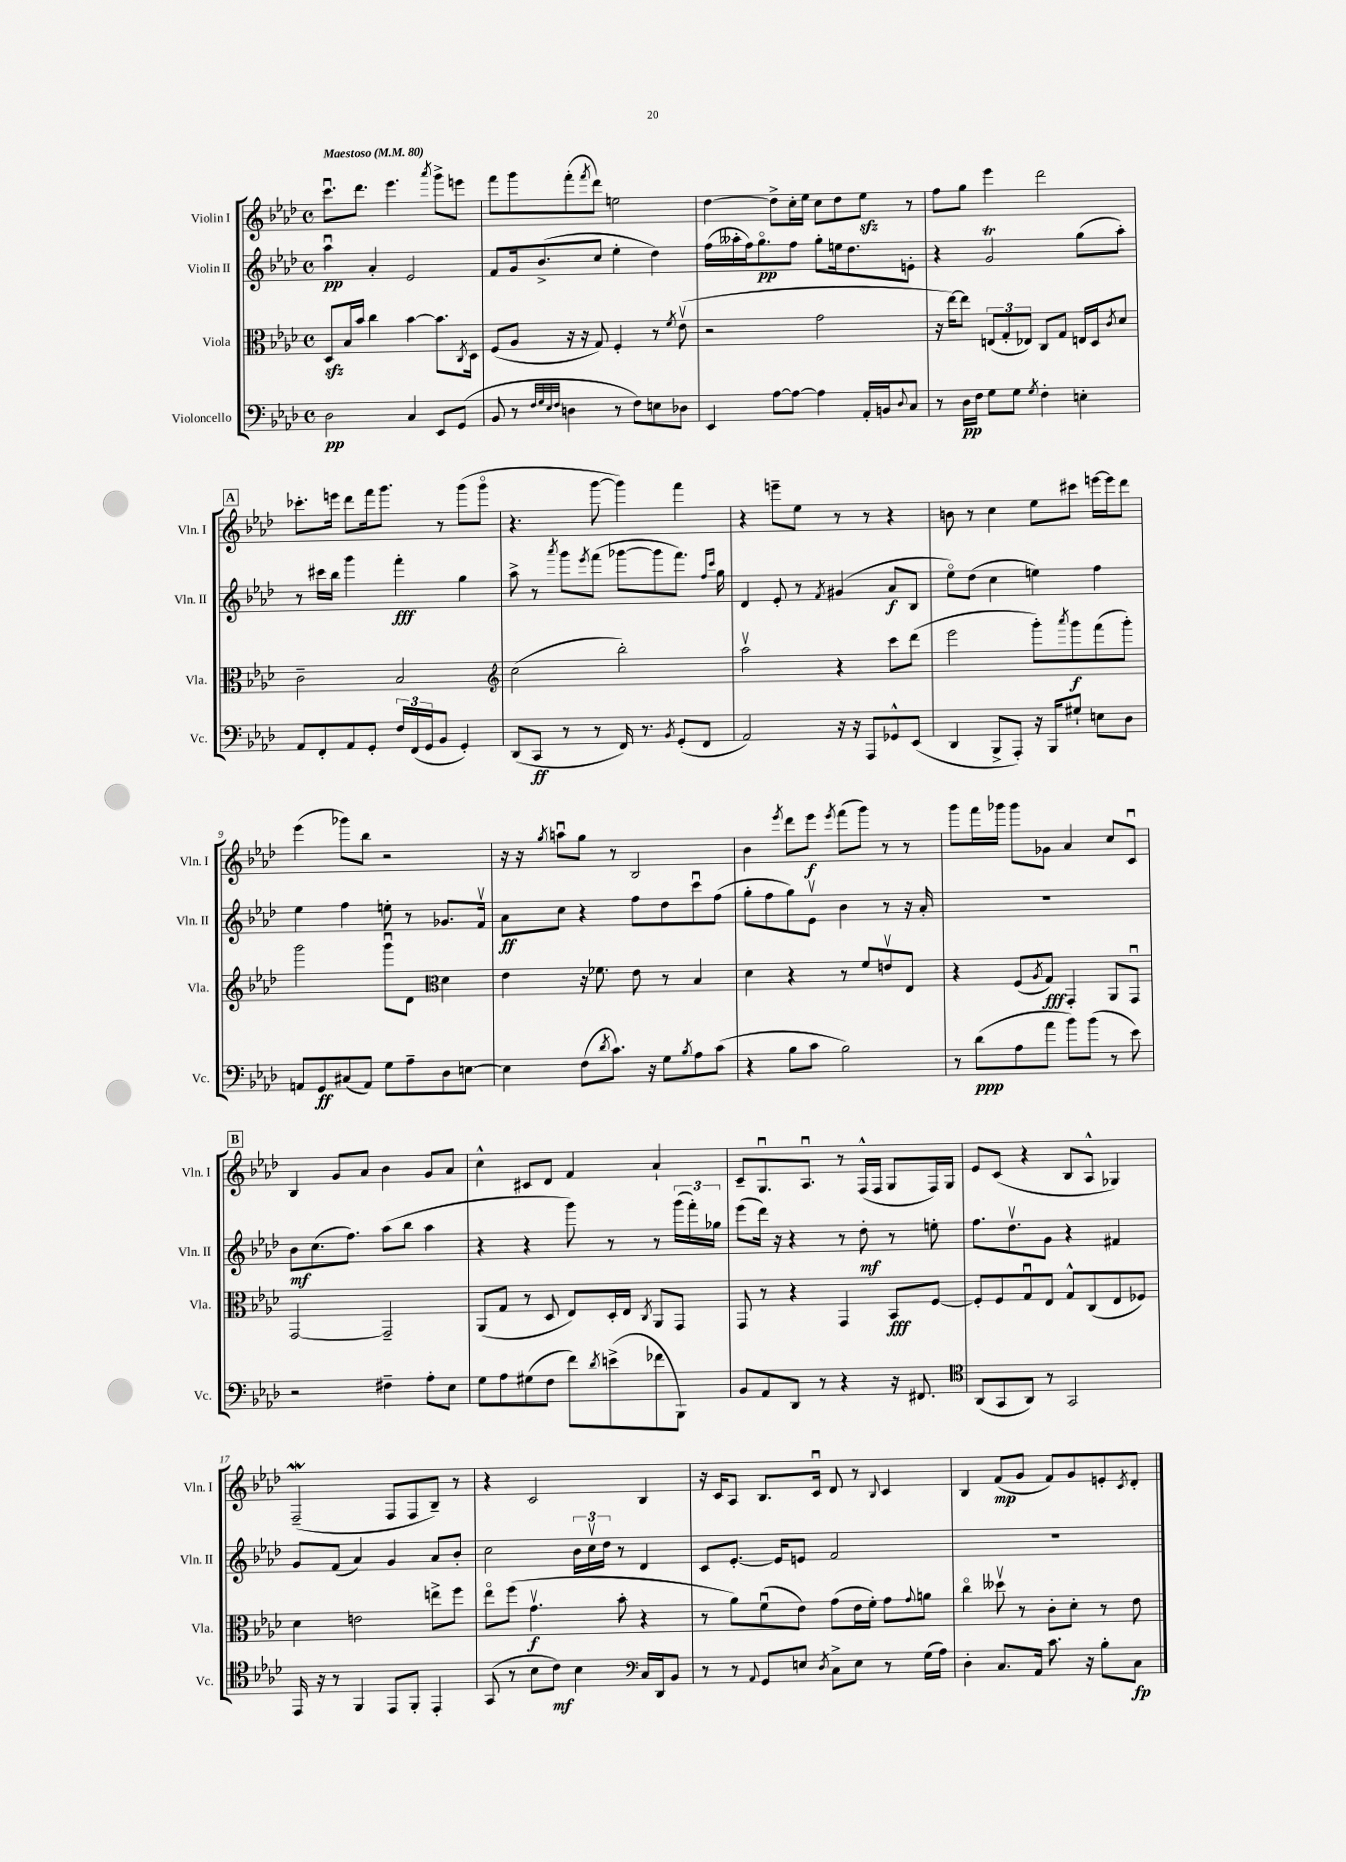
<<
\new StaffGroup <<
\new Staff = "s0" \with { instrumentName = "Violin I" shortInstrumentName = "Vln. I" } {
    \clef treble \key aes \major \defaultTimeSignature \time 4/4 \tempo "Maestoso" 4 = 80
    c'''8.\downbow des'''8. ees'''4. \acciaccatura { aes'''8 } g'''8-> e'''8 |
    f'''8 g'''8 f'''8-.( \acciaccatura { f'''8 } des'''8) e''2 |
    des''4~ des''8-> c''16-. ees''16 c''8 des''8 ees''8\sfz r8 |
    f''8 g''8 ees'''4 des'''2 |
    \mark \markup { \box "A" } ces'''8.-. e'''16 des'''8 f'''16 g'''8. r8 g'''8( g'''8\flageolet |
    r4. g'''8~ g'''4) f'''4 |
    r4 e'''8-- ees''8 r8 r8 r4 |
    b'8 r8 c''4 ees''8 cis'''8 e'''16~ e'''16 des'''8 |
    ees'''4( ges'''8) bes''8 r2 |
    r16 r16 \acciaccatura { g''8 } a''8\downbow g''8 r8 bes2 |
    bes'4 \acciaccatura { ees'''8 } des'''8 ees'''8\f \acciaccatura { ees'''8 } f'''8( g'''8) r8 r8 |
    g'''8 f'''16 ges'''16 ges'''8 ges'8 aes'4 c''8 c'8\downbow |
    \mark \markup { \box "B" } bes4 g'8 aes'8 bes'4 g'8 aes'8 |
    c''4-^ cis'8 des'8 f'4 aes'4-! |
    c'8-- g8.\downbow aes8.\downbow r8 f16-^( f16 g8 f16) g16 |
    ees'8 c'8( r4 bes8 aes8-^ ges4) |
    f2--\mordent( f8 f8 bes8--) r8 |
    r4 c'2 bes4 |
    r16 c'16 aes8 bes8. c'16\downbow des'8 r8 \appoggiatura { bes8 } c'4 |
    bes4 f'8\mp( g'8 f'8) g'8 e'8-. \acciaccatura { c'8 } des'8-. \bar "|." |
}
\new Staff = "s1" \with { instrumentName = "Violin II" shortInstrumentName = "Vln. II" } {
    \clef treble \key aes \major \defaultTimeSignature \time 4/4
    aes''4\downbow\pp aes'4-. ees'2 |
    f'8 g'16 bes'8.->( c''8 ees''4-. des''4) |
    f''16( aeses''16-. f''16) g''8.\flageolet\pp f''8 g''8-. e''16 des''8. e'8-. |
    r4 g'2\trill g''8( aes''8-.) |
    \mark \markup { \box "A" } r8 cis'''16 bes''16 g'''4 f'''4-.\fff g''4 |
    aes''8-> r8 \acciaccatura { aes'''8 } g'''8 \acciaccatura { ees'''8 } f'''8( ges'''8~ ges'''8 f'''8.) \grace { f''16 c'''16 } g''16 |
    des'4 ees'8-. r8 \acciaccatura { f'8 } gis'4( aes'8\f bes8 |
    ees''8\flageolet) des''8( c''4 e''4) f''4 |
    ees''4 f''4 e''8-. r8 ges'8. f'16\upbow |
    aes'8\ff c''8 r4 f''8 des''8 c'''8\downbow f''8( |
    g''8-. f''8 g''8) ees'8\upbow bes'4 r8 r16 aes'16-. |
    R1 |
    \mark \markup { \box "B" } bes'8\mf c''8.( f''8.) aes''8( bes''8 aes''4 |
    r4 r4 g'''8) r8 r8 \tuplet 3/2 { g'''16( f'''16-.) ges''16 } |
    ees'''8( des'''16) r16 r4 r8 des''8-.\mf r8 e''8-. |
    f''8. des''8.\upbow g'8 r4 fis'4 |
    g'8 f'8( aes'4) g'4 aes'8 bes'8-. |
    c''2 \tuplet 3/2 { bes'16 c''16\upbow des''16 } r8 des'4 |
    c'8 ees'8.~-. ees'16 e'8 f'2 |
    R1 \bar "|." |
}
\new Staff = "s2" \with { instrumentName = "Viola" shortInstrumentName = "Vla." } {
    \clef alto \key aes \major \defaultTimeSignature \time 4/4
    des8\sfz bes16 bes'16 c''4 bes'4~ bes'8. \acciaccatura { c8 } des16 |
    f8( aes8 r16 r16 g8) f4-. r8 \acciaccatura { f'8 } ees'8\upbow( |
    r2 g'2 |
    r16 ees''16~) ees''8 \tuplet 3/2 { e8( g8-. ees8) } c8 g8 e16 des16 \acciaccatura { c'8 } des'8 |
    \mark \markup { \box "A" } c'2-- bes2 |
    \clef treble c''2( bes''2-.) |
    aes''2\upbow r4 c'''8 des'''8( |
    ees'''2 g'''8-.) \acciaccatura { aes'''8 } g'''8\f f'''8( g'''8-.) |
    g'''2 g'''8\downbow des'8 \clef alto des'4 |
    ees'4 r16 fes'8. ees'8 r8 bes4 |
    des'4 r4 r8 f'8 e'8\upbow ees8 |
    r4 f8( \acciaccatura { aes8 } g8\fff) g,4-. aes,8 g,8\downbow |
    \mark \markup { \box "B" } g,2~ g,2-- |
    aes,8( g8 r8 des8 ees8) des16-. ees16 \acciaccatura { c8 } aes,8 g,8 |
    g,8 r8 r4 g,4 bes,8\fff f8~ |
    f8-. f8 g8\downbow ees8 g8-^ c8( ees8 fes8) |
    des'4 e'2 e''8-> f''8 |
    ees''8\flageolet f''8( g'4.\upbow\f bes'8-. r4 |
    r8 aes'8) f'8\downbow( ees'8) g'8( ees'16 f'16-.) g'8 \appoggiatura { g'8 } a'8 |
    c''4\flageolet deses''8\upbow r8 c'8-. des'8-. r8 ees'8 \bar "|." |
}
\new Staff = "s3" \with { instrumentName = "Violoncello" shortInstrumentName = "Vc." } {
    \clef bass \key aes \major \defaultTimeSignature \time 4/4
    des2\pp c4 ees,8 g,8( |
    bes,8 r8 \grace { f32 g32 ees32 f32 } d4 r8 f8) e8 des8 |
    ees,4 aes8~ aes8~ aes4 aes,16-. b,16 \appoggiatura { des8 } c8 |
    r8 des16\pp f16 g8 g8 \acciaccatura { g8 } f4-. e4-. |
    \mark \markup { \box "A" } aes,8 f,8-. aes,8 g,8-. \tuplet 3/2 { f16 f,16( g,16 } bes,8 g,4-.) |
    des,8( c,8\ff r8 r8 f,16) r8. \acciaccatura { bes,8 } g,8-.( f,8 |
    aes,2) r16 r16 aes,,8 ges,8-^ ees,8( |
    des,4 bes,,8-> aes,,8-.) r16 bes,,16 gis8-! e8 des8 |
    a,8 g,8\ff cis8( a,8) g8 aes8-- des8 e8~ |
    e4 f8( \acciaccatura { des'8 } c'8.) r16 g8 \acciaccatura { bes8 } aes8 c'8( |
    r4 bes8 c'8 bes2) |
    r8 des'8\ppp( aes8 aes'8 bes'8) bes'8( r8 ees'8) |
    \mark \markup { \box "B" } r2 fis4-- aes8-. ees8 |
    g8 aes8 gis8( f8 f'8) \acciaccatura { des'8 } e'8->( fes'8 bes,,8) |
    bes,8 aes,8 des,8 r8 r4 r16 fis,8. |
    \clef tenor aes,8( g,8 aes,8) r8 g,2 |
    ees,16 r16 r8 f,4 ees,8 f,8-. ees,4-. |
    g,8( r8 bes8 c'8\mf) bes4 \clef bass c16 des,16 bes,8 |
    r8 r8 \appoggiatura { aes,8 } g,8 e8 \acciaccatura { des8 } c8-> e8 r8 g16( aes16) |
    des4-. c8. aes,16 c'8. r16 bes8-. c8\fp \bar "|." |
}
>>
>>
